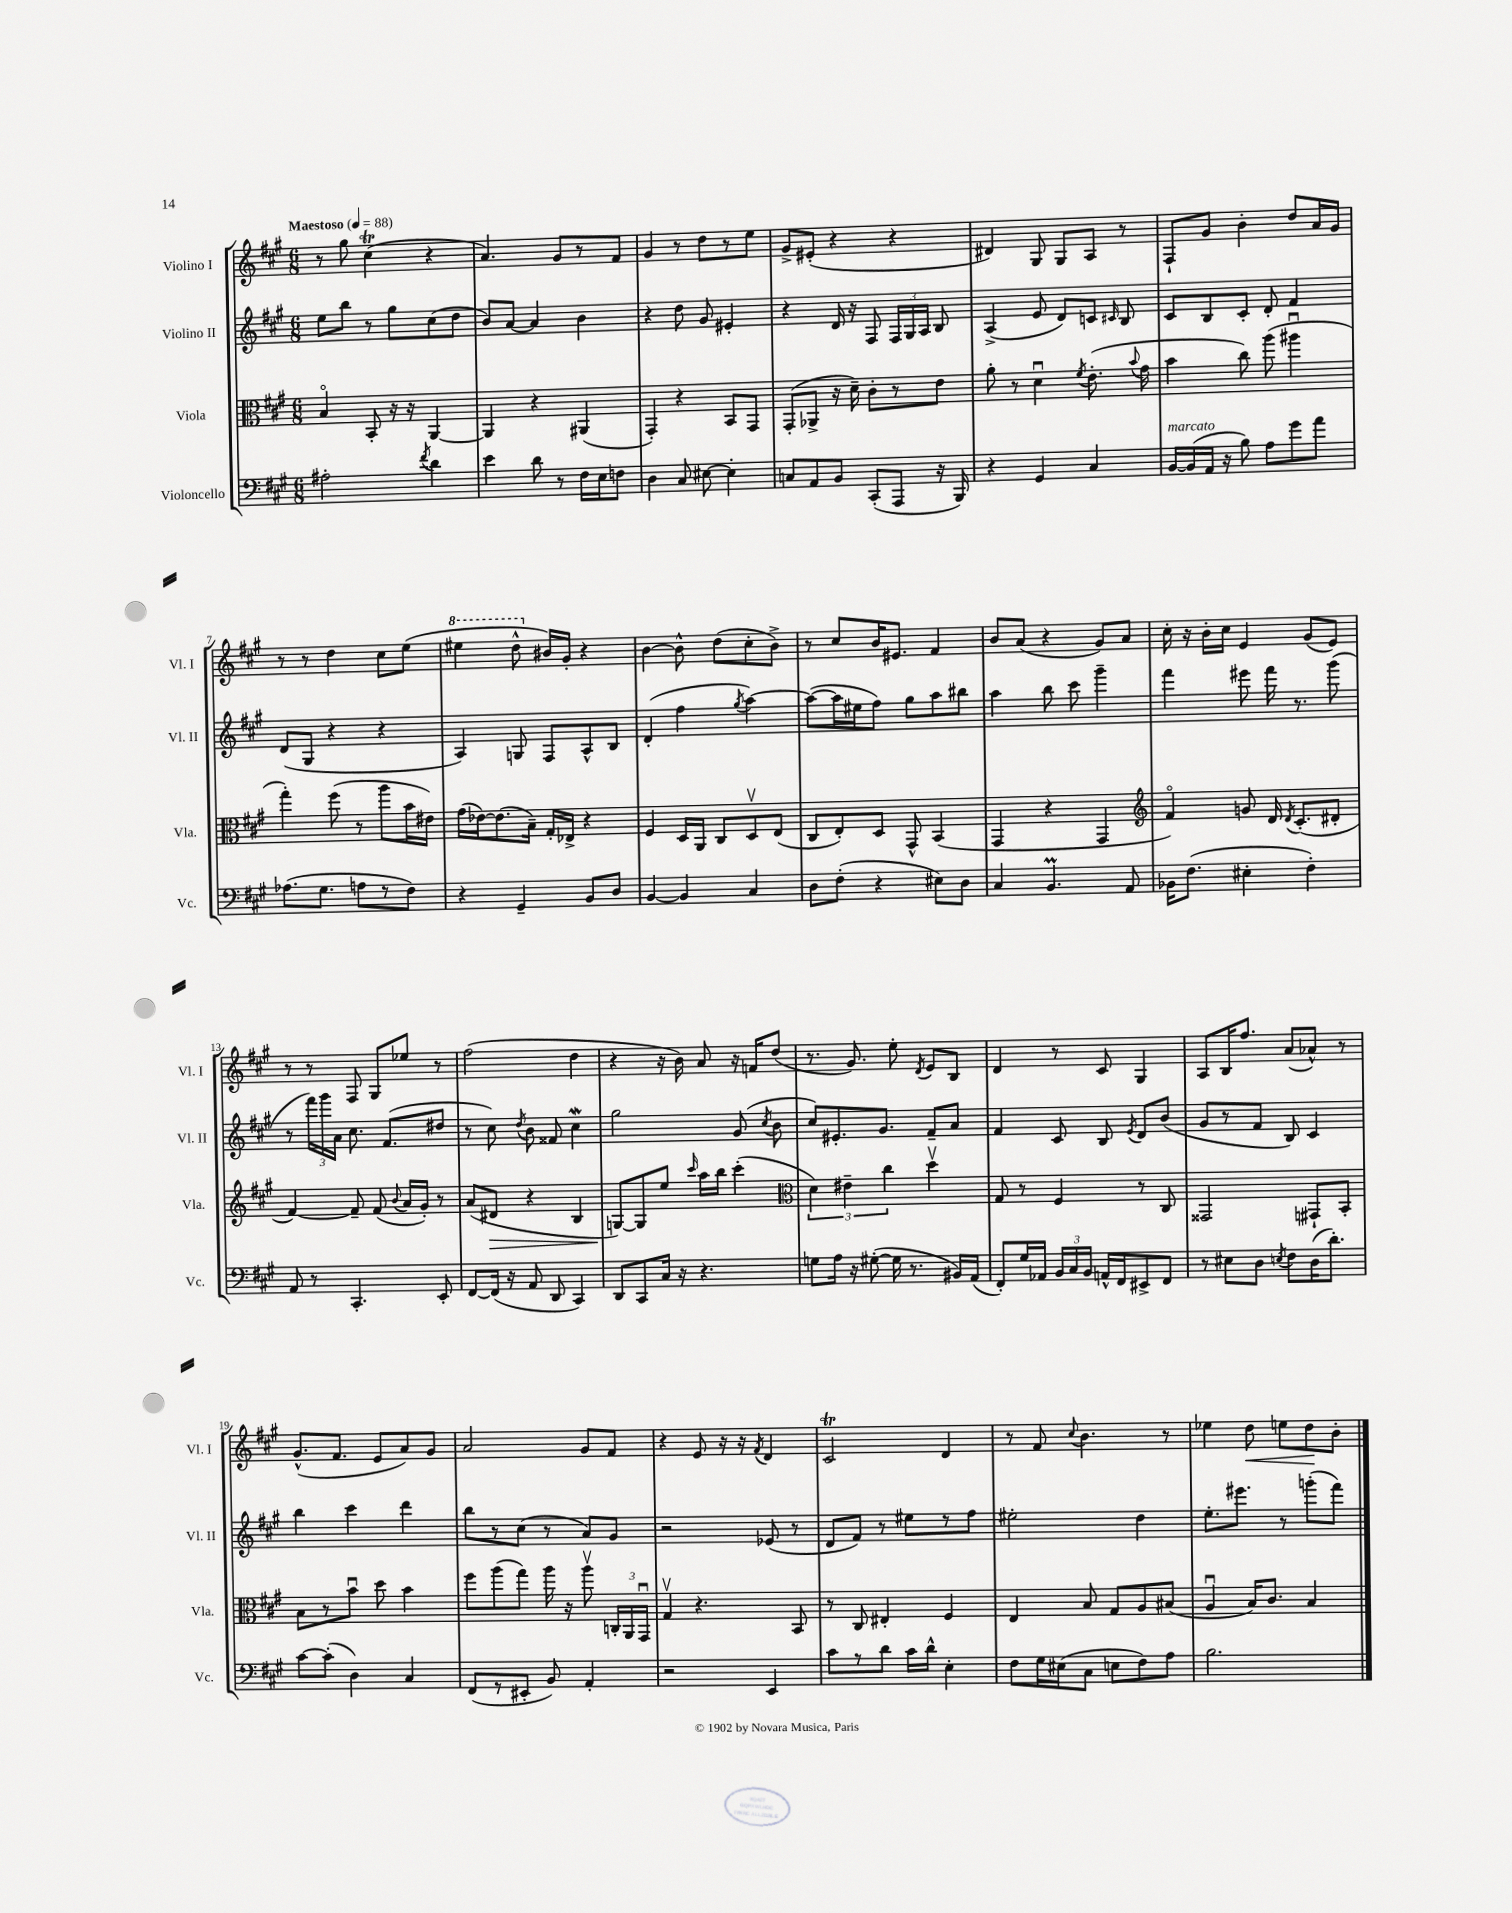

**kern	**kern	**dynam	**kern	**kern	**dynam
*part4	*part3	*part3	*part2	*part1	*part1
*staff4	*staff3	*staff3	*staff2	*staff1	*staff1
*I"Violoncello	*I"Viola	*	*I"Violino II	*I"Violino I	*
*I'Vc.	*I'Vla.	*	*I'Vl. II	*I'Vl. I	*
*clefF4	*clefC3	*	*clefG2	*clefG2	*
*k[f#c#g#]	*k[f#c#g#]	*	*k[f#c#g#]	*k[f#c#g#]	*
*M6/8	*M6/8	*	*M6/8	*M6/8	*
*MM88	*MM88	*	*MM88	*MM88	*
=1	=1	=1	=1	=1	=1
!	!	!	!	!LO:TX:a:B:t=Maestoso	!
2A#X'\	4B/	.	8ee\L	8r	.
.	.	.	8bb\J	8gg#\	.
.	8BB'/	.	8r	(4cc#t\	.
.	16r	.	8gg#\L	.	.
.	16r	.	.	.	.
8qf#/	.	.	.	.	.
4d\	[4AA/	.	(8cc#\	4r	.
.	.	.	8dd\J	.	.
=2	=2	=2	=2	=2	=2
4e\	4AA/]	.	8b/L)	4.a/)	.
.	.	.	[8a/J	.	.
8d\	4r	.	4a/]	.	.
8r	.	.	.	8g#/L	.
16F#\LL	(4AA#X/	.	4b\	8r	.
16E\J	.	.	.	.	.
8Fn\J	.	.	.	8f#/J	.
=3	=3	=3	=3	=3	=3
4D\	4GG#'/)	.	4r	4g#/	.
8C#/	4r	.	8dd\	8r	.
[8E#X\	.	.	8g#/	8dd\L	.
4E#'\]	8BB/L	.	4e#X'/	8r	.
.	8GG#/J	.	.	8ee\J	.
=4	=4	=4	=4	=4	=4
8Cn/L	(8GG#'/L	.	4r	8g#^/L	.
8AA/	8AA-X^/J	.	.	(8e#X'/J	.
8BB/J	16r	.	16d/	4r	.
.	16d~\)	.	16r	.	.
(8CC#'/L	8c#'\L	.	8F#/	.	.
8AAA/J	8r	.	24F#/LL	4r	.
.	.	.	24G#/	.	.
.	.	.	24A/JJ	.	.
16r	8e\J	.	8B/	.	.
16BBB/)	.	.	.	.	.
=5	=5	=5	=5	=5	=5
4r	8a'\	.	(4A^/	4d#X/)	.
.	8r	.	.	.	.
4GG#/	4du\	.	8e/	8G#/	.
.	.	.	8d/L)	8G#/L	.
.	8qf#/	.	.	.	.
4C#/	(8.e'\	.	8cn/J	8A/J	.
.	.	.	16qqc#X/	.	.
.	.	.	8B/	8r	.
.	8qqb/	.	.	.	.
.	16g#\	.	.	.	.
=6	=6	=6	=6	=6	=6
!LO:TX:a:i:t=marcato	!	!	!	!	!
[16BB/LL	4b\	.	8c#/L	8F#`/L	.
(16BB/]	.	.	.	.	.
16AA/JJ	.	.	8B/	8g#/J	.
16r	.	.	.	.	.
8B\)	8cc#\)	.	8c#'/J	4b'\	.
8A\L	(8aa\	.	8d'/	.	.
8g#\	4aa#Xu\	.	4f#/	8dd/L	.
8a\J	.	.	.	16a/L	.
.	.	.	.	16g#/JJ	.
!!LO:LB:g=z
=7	=7	=7	=7	=7	=7
(8.A-X\L	4gg#'\)	.	(8d/L	8r	.
.	.	.	8G#/J	8r	.
8.G#\J	.	.	.	.	.
.	(8ff#\	.	4r	4dd\	.
8An\L	8r	.	.	.	.
8r	8aa\L	.	4r	8cc#\L	.
8F#\J)	16b\L	.	.	(8ee\J	.
.	16e#X\JJ)	.	.	.	.
=8	=8	=8	=8	=8	=8
*	*	*	*	*8va	*
4r	(16g#\LL	.	4A/)	4eee#X\	.
.	[16e-X\J)	.	.	.	.
.	(8.e-\]	.	.	.	.
4GG#~/	.	.	8Gn/	8ddd^^\	.
.	16B~\Jk)	.	.	.	.
*	*	*	*	*X8va	*
.	16G#'/LL	.	8F#/L	16b#X/LL)	.
.	16E-X^/JJ	.	.	16g#'/JJ	.
8BB/L	4r	.	8A^^/	4r	.
8D/J	.	.	8B/J	.	.
=9	=9	=9	=9	=9	=9
[4BB/	4F#/	.	(4d'/	[4b\	.
4BB/]	16D/LL	.	4ff#\	8b^^\]	.
.	16AA/JJ	.	.	.	.
.	8C#/L	.	.	(8dd\L	.
.	.	.	8qgg#/	.	.
4C#/	8Dv/	.	[4aa\)	8cc#'\	.
.	(8E/J	.	.	8b^\J)	.
=10	=10	=10	=10	=10	=10
8D\L	8C#/L	.	(8aa\L_	8r	.
(8F#'\J	8E'/)	.	16aa\L]	8cc#/L	.
.	.	.	16ee#X\J	.	.
4r	8D/J	.	8ff#\J)	16b/K	.
.	.	.	.	8.e#X/J	.
.	8GG#^^/	.	8gg#\L	.	.
8E#X\L)	(4BB/	.	8aa\	4f#/	.
8D\J	.	.	8bb#X\J	.	.
=11	=11	=11	=11	=11	=11
4C#/	4GG#/	.	4aa\	8b/L	.
.	.	.	.	(8a/J	.
4.BBM/	4r	.	8bb\	4r	.
.	.	.	8ccc#\	.	.
.	4GG#/	.	4ggg#~\	8g#/L)	.
8AA/	.	.	.	8a/J	.
=12	=12	=12	=12	=12	=12
*	*clefG2	*	*	*	*
16BB-X\KL	4f#/)	.	4fff#\	16cc#'\	.
(8.F#\J	.	.	.	16r	.
.	.	.	.	16b'\LL	.
.	.	.	.	16cc#\JJ	.
4E#X'\	8gn/	.	8eee#X\	4e/	.
.	16d/	.	16fff#\	.	.
.	8qd/	.	.	.	.
.	(8.c#'/L	.	8.r	.	.
4F#'\)	.	.	.	(8g#/L	.
.	8d#X'/J	.	(8ggg#\	8e/J)	.
!!LO:LB:g=z
=13	=13	=13	=13	=13	=13
8AA/	[4f#/)	.	8r	8r	.
8r	.	.	24fff#\LL)	8r	.
.	.	.	24ggg#\	.	.
.	.	.	24a\JJ	.	.
4.CC#'/	8f#~/]	.	8.cc#\	8F#/	.
.	(8f#/	.	.	8G#/L	.
.	.	.	(8.f#/L	.	.
.	8qqb/	.	.	.	.
.	16a/LL	.	.	8ee-X/J	.
.	16g#'/JJ)	.	.	.	.
8EE'/	8r	.	8dd#X/J	8r	.
=14	=14	=14	=14	=14	=14
[8FF#/L	(8a/L	.	8r	(2ff#\	.
!	!	!LO:HP:b	!	!	!
(16FF#/Jk]	8d#X/J	>	8cc#\)	.	.
16r	.	.	.	.	.
.	.	.	8qdd/	.	.
8AA/	4r	.	8b\	.	.
8DD/	.	.	8f##X/	.	.
4CC#/)	4B/	.	4cc#W\	4dd\	.
=15	=15	=15	=15	=15	=15
8DD/L	[8Gn/L)	.	2gg#\	4r	.
8CC#/	8G/]	]	.	.	.
16C#/Jk	8ee/J	.	.	16r	.
16r	.	.	.	16b\)	.
.	16qqccc#/	.	.	.	.
4.r	16aa\LL	.	.	8a/	.
.	16bb\JJ	.	.	.	.
.	(4ccc#'\	.	(8g#/	16r	.
.	.	.	.	16fn/KL	.
.	.	.	8qcc#/	.	.
.	.	.	8b\	(8dd/J	.
=16	=16	=16	=16	=16	=16
*	*clefC3	*	*	*	*
8Gn\L	6d\)	.	8cc#/L)	8.r	.
16A\Jk	.	.	8.e#X'/	.	.
.	6e#X~\	.	.	.	.
16r	.	.	.	8.g#/)	.
([8G#X'\	.	.	.	.	.
.	.	.	8.g#/J	.	.
.	6cc#\	.	.	.	.
16G#\]	.	.	.	8ee'\	.
8.r	.	.	.	.	.
.	.	.	.	8qd/	.
.	4ddv\	.	8f#~/L	8e/L	.
16BB#X/LL)	.	.	8a/J	8B/J	.
(16AA/JJ	.	.	.	.	.
=17	=17	=17	=17	=17	=17
8FF#'/L)	8G#/	.	4f#/	4d/	.
16G#/L	8r	.	.	.	.
16AA-X/JJ	.	.	.	.	.
24BB/LL	4F#/	.	8c#/	8r	.
24C#/	.	.	.	.	.
24BB/JJ	.	.	.	.	.
16AAn^^/LL	.	.	8B/	8c#/	.
16FF#/J	.	.	.	.	.
.	.	.	8qe/	.	.
8EE#X^/	8r	.	8d/L	4G#/	.
8FF#/J	8C#/	.	(8b/J	.	.
=18	=18	=18	=18	=18	=18
8r	2GG##X/	.	8g#/L	8A/L	.
8E#X\L	.	.	8r	16B/K	.
.	.	.	.	8.ff#/J	.
8D\J	.	.	8f#/J	.	.
8qEn/	.	.	.	.	.
8F#\L	.	.	8B/)	(8a/L	.
(16D\K	8GG#X`/L	.	4c#/	8a-X^^/J)	.
8.d'\J)	.	.	.	.	.
.	8BB'/J	.	.	8r	.
!!LO:LB:g=z
=19	=19	=19	=19	=19	=19
[8c#\L	8B\L	.	4bb\	(8.g#^^/L	.
(8c#'\J]	8r	.	.	.	.
.	.	.	.	8.f#/J	.
4D\)	8bu\J	.	4ccc#\	.	.
.	8dd\	.	.	8e/L	.
4C#/	4b\	.	4ddd\	8a/)	.
.	.	.	.	8g#/J	.
=20	=20	=20	=20	=20	=20
(8FF#/L	8ff#\L	.	8bb\L	2a/	.
8r	(8aa\	.	8r	.	.
8EE#X'/J	8gg#\J)	.	(8cc#\J	.	.
8BB/)	16aa\	.	8r	.	.
.	16r	.	.	.	.
4AA'/	8aav\	.	8a/L)	8g#/L	.
.	24Cn'/LL	.	8g#/J	8f#/J	.
.	24AA/	.	.	.	.
.	24GG#u/JJ	.	.	.	.
=21	=21	=21	=21	=21	=21
2r	4G#v/	.	2r	4r	.
.	4.r	.	.	8e/	.
.	.	.	.	16r	.
.	.	.	.	16r	.
.	.	.	.	8qf#/	.
4EE/	.	.	(8e-X/	4d/	.
.	8BB/	.	8r	.	.
=22	=22	=22	=22	=22	=22
8c#\L	8r	.	8d/L	2c#t/	.
8r	8C#/	.	8f#/J)	.	.
8d\J	4E#X'/	.	8r	.	.
16c#\LL	.	.	8ee#X\L	.	.
16d^^\JJ	.	.	.	.	.
4E'\	4F#/	.	8r	4d/	.
.	.	.	8ff#\J	.	.
=23	=23	=23	=23	=23	=23
8F#\L	4E/	.	2ee#X'\	8r	.
16G#\L	.	.	.	8f#/	.
(16E#X\J	.	.	.	.	.
.	.	.	.	8qqcc#/	.
8C#\J	8B/	.	.	4.b\	.
8En\L	8G#/L	.	.	.	.
8F#\)	8A/	.	4dd\	.	.
8A\J	(8B#X/J	.	.	8r	.
=24	=24	=24	=24	=24	=24
2.B\	4Au/	.	8.ee'\L	4ee-X\	.
.	.	.	8.eee#X\J	.	.
!	!	!	!	!	!LO:HP:b
.	16B/KL)	.	.	8dd\	<
.	8.c#/J	.	.	.	.
.	.	.	8r	8een\L	.
.	4B/	.	(8gggn'\L	8dd\	.
.	.	.	8fff#\J)	8b'\J	[
==	==	==	==	==	==
*-	*-	*-	*-	*-	*-
